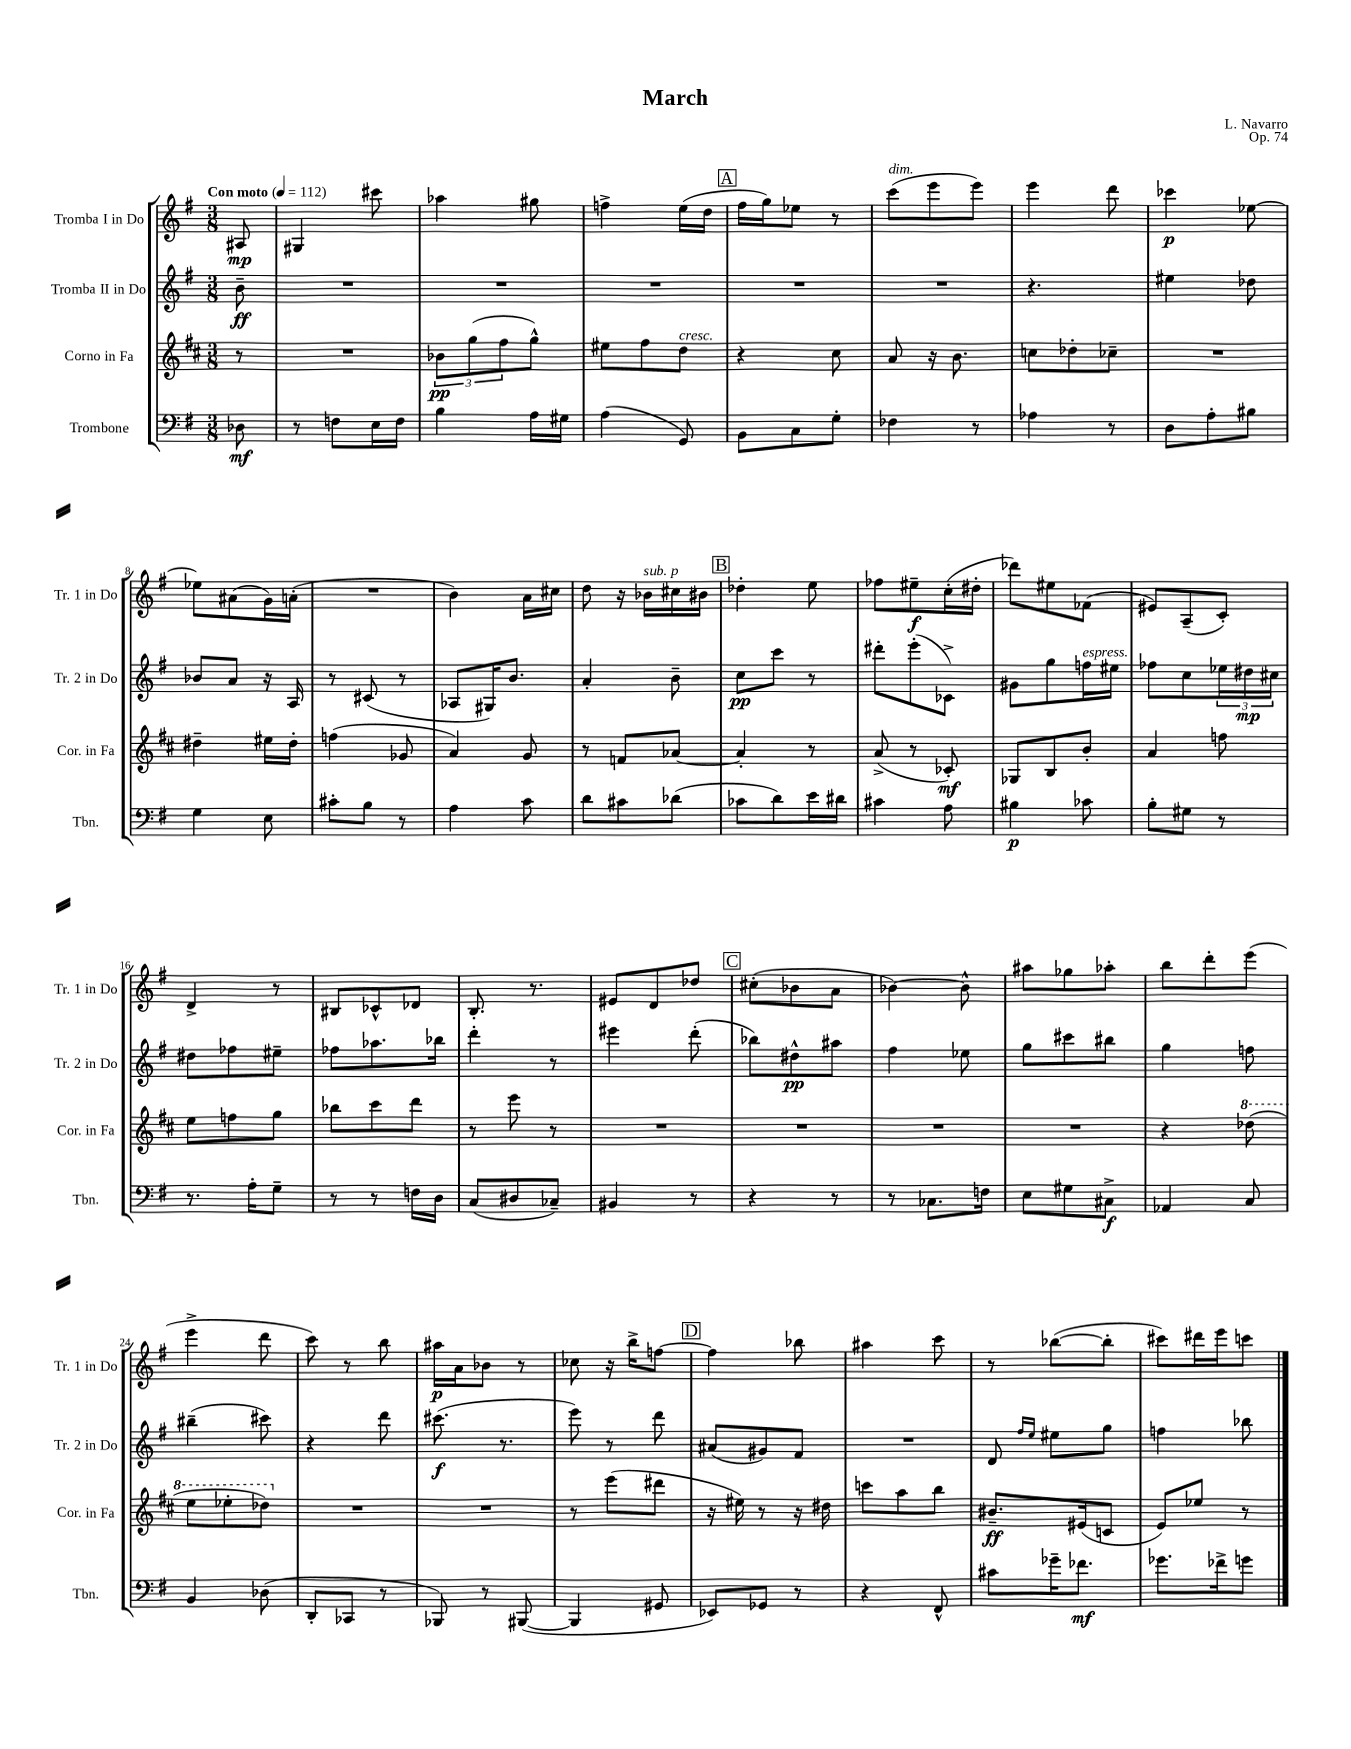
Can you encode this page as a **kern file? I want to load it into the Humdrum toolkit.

**kern	**kern	**kern	**kern
*staff4	*staff3	*staff2	*staff1
*clefF4	*clefG2	*clefG2	*clefG2
*k[f#]	*k[f#c#]	*k[f#]	*k[f#]
*M3/8	*M3/8	*M3/8	*M3/8
*MM112	*MM112	*MM112	*MM112
8D-	8r	8b~	8A#
=	=	=	=
8r	4.r	4.r	4G#
8F	.	.	.
16E	.	.	8ccc#
16F	.	.	.
=	=	=	=
4B	12b-	4.r	4aa-
.	(12gg	.	.
.	12ff#	.	.
16A	8gg^^)	.	8gg#
16G#	.	.	.
=	=	=	=
(4A	8ee#	4.r	4ff^
.	8ff#	.	.
8GG)	8dd	.	(16ee
.	.	.	16dd
=	=	=	=
8BB	4r	4.r	16ff#
.	.	.	16gg)
8C	.	.	8ee-
8G'	8cc#	.	8r
=	=	=	=
4F-	8a	4.r	(8ccc
.	16r	.	8eee
.	8.b	.	.
8r	.	.	8eee)
=	=	=	=
4A-	8cc	4.r	4eee
.	8dd-'	.	.
8r	8cc-~	.	8ddd
=	=	=	=
8D	4.r	4ee#	4ccc-
8A'	.	.	.
8B#	.	8dd-	[8ee-
=	=	=	=
4G	4dd#~	8b-	8ee-]
.	.	8a	(8a#
8E	16ee#	16r	16g)
.	16dd#'	16A	(16a'
=	=	=	=
8c#'	(4ff	8r	4.r
8B	.	(8c#	.
8r	8g-	8r	.
=	=	=	=
4A	4a)	8A-	4b)
.	.	16G#)	.
.	.	8.b	.
8c	8g	.	16a
.	.	.	16cc#
=	=	=	=
8d	8r	4a'	8dd
8c#	8f	.	16r
.	.	.	16b-
(8d-	[8a-	8b~	16cc#
.	.	.	16b#
=	=	=	=
8c-	4a-']	8cc	4dd-'
8d)	.	8ccc	.
16e	8r	8r	8ee
16d#	.	.	.
=	=	=	=
4c#	(8a^	8ddd#'	8ff-
.	8r	(8eee'	8ee#~
8A	8c-')	8c-^)	(16cc'
.	.	.	16dd#'
=	=	=	=
4B#	8G-	8g#	8ddd-)
.	8B	8gg	8ee#
8c-	8b'	16ff	(8f-
.	.	16ee#	.
=	=	=	=
8B'	4a	8ff-	8e#)
8G#	.	8cc	(8A~
8r	8ff	24ee-	8c')
.	.	24dd#	.
.	.	24cc#	.
=	=	=	=
8.r	8ee	8dd#	4d^
.	8ff	8ff-	.
16A'	.	.	.
8G~	8gg	8ee#~	8r
=	=	=	=
8r	8bb-	8ff-	8B#
8r	8ccc#	8.aa-	8c-^^
16F	8ddd	.	8d-
16D	.	16bb-	.
=	=	=	=
(8C	8r	4ddd'	8.B'
8D#	8eee	.	.
.	.	.	8.r
8C-~)	8r	8r	.
=	=	=	=
4BB#	4.r	4eee#	8e#
.	.	.	8d
8r	.	(8ddd'	8dd-
=	=	=	=
4r	4.r	8bb-)	(8cc#'
.	.	8dd#^^	8b-
8r	.	8aa#	8a
=	=	=	=
8r	4.r	4ff#	[4b-)
8.C-	.	.	.
.	.	8ee-	8b-^^]
16F	.	.	.
=	=	=	=
8E	4.r	8gg	8aa#
8G#	.	8ccc#	8gg-
8C#^	.	8bb#	8aa-'
=	=	=	=
4AA-	4r	4gg	8bb
.	.	.	8ddd'
8C	(8ddd-	8ff	(8eee
=	=	=	=
4BB	8eee	(4bb#~	4eee^
.	8eee-'	.	.
(8D-	8ddd-)	8ccc#)	8ddd
=	=	=	=
8DD'	4.r	4r	8ccc)
8CC-	.	.	8r
8r	.	8ddd	8bb
=	=	=	=
8BBB-)	4.r	(8.ccc#	16aa#
.	.	.	16a
8r	.	.	8b-
.	.	8.r	.
([8BBB#	.	.	8r
=	=	=	=
4BBB#]	8r	8eee)	8cc-
.	(8eee	8r	16r
.	.	.	16bb^
8GG#	8ddd#	8ddd	[8ff
=	=	=	=
8EE-)	16r	(8a#	4ff]
.	16ee#)	.	.
8GG-	8r	8g#)	.
8r	16r	8f#	8bb-
.	16dd#	.	.
=	=	=	=
4r	8ccc	4.r	4aa#
.	8aa	.	.
8FF#^^	8bb	.	8ccc
=	=	=	=
8c#	8.b#~	8d	8r
.	.	16qqff#	.
.	.	16qqee	.
16g-~	.	8ee#	([8bb-
8.f-	(16e#	.	.
.	8c	8gg	8bb-']
=	=	=	=
8.g-	8e)	4ff	8ccc#)
.	8ee-	.	16ddd#
16f-^	.	.	16eee
8g	8r	8bb-	8ccc
==	==	==	==
*-	*-	*-	*-
